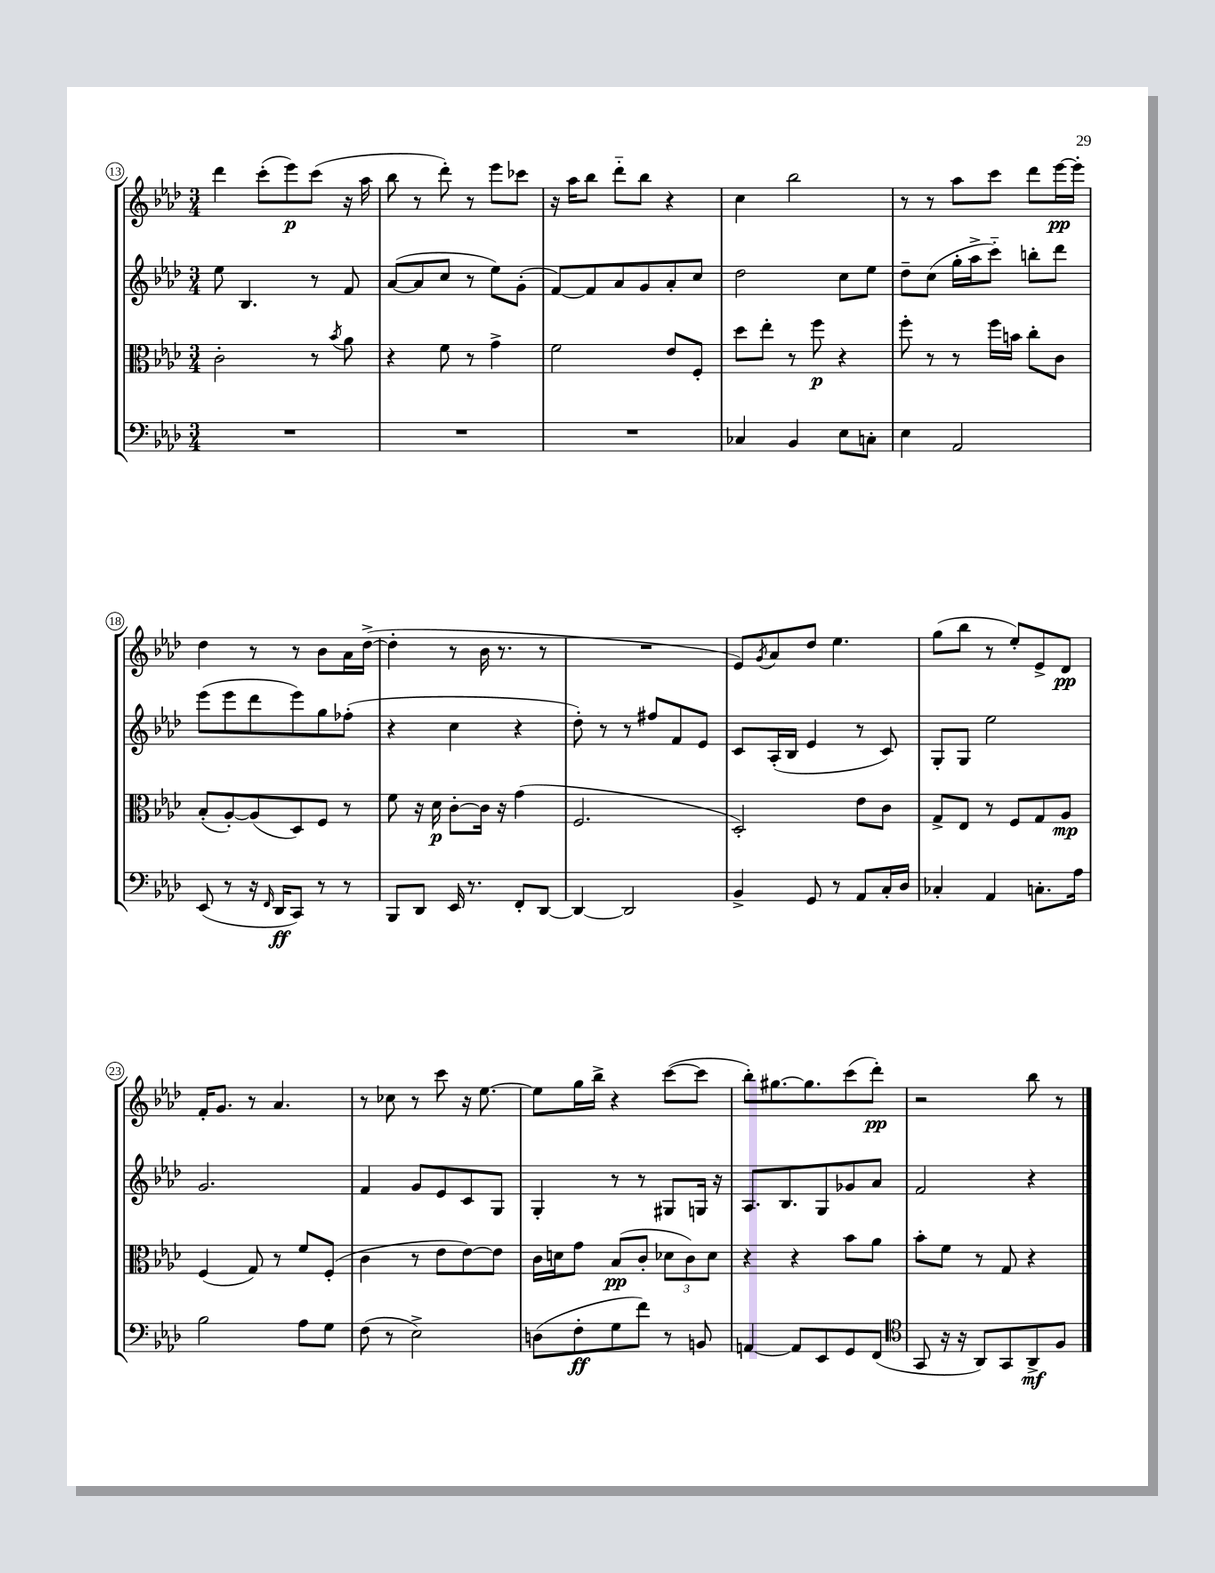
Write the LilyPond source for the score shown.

<<
\new StaffGroup <<
\new Staff = "s0" {
    \clef treble \key aes \major \numericTimeSignature \time 3/4
    des'''4 c'''8-.( ees'''8\p) c'''8( r16 aes''16 |
    bes''8 r8 des'''8-.) r8 ees'''8 ces'''8 |
    r16 aes''16 bes''8 des'''8-_ bes''8 r4 |
    c''4 bes''2 |
    r8 r8 aes''8 c'''8 des'''8 ees'''16~\pp ees'''16-. |
    des''4 r8 r8 bes'8 aes'16 des''16~->( |
    des''4-. r8 bes'16 r8. r8 |
    R2. |
    ees'8) \acciaccatura { g'8 } aes'8 des''8 ees''4. |
    g''8( bes''8 r8 ees''8-.) ees'8-> des'8\pp |
    f'16-. g'8. r8 aes'4. |
    r8 ces''8 r8 c'''8 r16 ees''8.~ |
    ees''8 g''16 bes''16-> r4 c'''8~( c'''8 |
    bes''8-.) gis''8.~ gis''8. c'''8( des'''8-.\pp) |
    r2 bes''8 r8 \bar "|." |
}
\new Staff = "s1" {
    \clef treble \key aes \major \numericTimeSignature \time 3/4
    ees''8 bes4. r8 f'8 |
    aes'8~( aes'8 c''8 r8 ees''8) g'8-.( |
    f'8~) f'8 aes'8 g'8 aes'8-. c''8 |
    des''2 c''8 ees''8 |
    des''8-- c''8( g''16-. aes''16-> c'''8-_) b''8-. des'''8 |
    ees'''8( ees'''8 des'''8 ees'''8) g''8 fes''8-.( |
    r4 c''4 r4 |
    des''8-.) r8 r8 fis''8 f'8 ees'8 |
    c'8 aes16-.( bes16 ees'4 r8 c'8) |
    g8-. g8 ees''2 |
    g'2. |
    f'4 g'8 ees'8 c'8 g8 |
    g4-. r8 r8 gis8 g16 r16 |
    aes8. bes8. g8 ges'8 aes'8 |
    f'2 r4 \bar "|." |
}
\new Staff = "s2" {
    \clef alto \key aes \major \numericTimeSignature \time 3/4
    c'2-. r8 \acciaccatura { bes'8 } aes'8 |
    r4 f'8 r8 g'4-> |
    f'2 ees'8 f8-. |
    des''8 ees''8-. r8 f''8\p r4 |
    f''8-. r8 r8 f''16 b'16 c''8-. c'8 |
    bes8-.( aes8~-.) aes8( des8) f8 r8 |
    f'8 r16 des'16\p c'8~-. c'16 r16 g'4( |
    f2. |
    des2-.) ees'8 c'8 |
    g8-> ees8 r8 f8 g8 aes8\mp |
    f4( g8) r8 f'8 f8-.( |
    c'4 r8 ees'8 ees'8~) ees'8 |
    c'16 d'16 g'8 bes8\pp( c'8-. \tuplet 3/2 { des'8 c'8) des'8 } |
    r4 r4 bes'8 aes'8 |
    bes'8-. f'8 r8 g8 r4 \bar "|." |
}
\new Staff = "s3" {
    \clef bass \key aes \major \numericTimeSignature \time 3/4
    R2. |
    R2. |
    R2. |
    ces4 bes,4 ees8 c8-. |
    ees4 aes,2 |
    ees,8( r8 r16 \grace { f,16 } des,16\ff c,8) r8 r8 |
    bes,,8 des,8 ees,16 r8. f,8-. des,8~ |
    des,4~ des,2 |
    bes,4-> g,8 r8 aes,8 c16-. des16 |
    ces4-. aes,4 c8.-. aes16 |
    bes2 aes8 g8 |
    f8( r8 ees2->) |
    d8( f8-.\ff g8 f'8) r8 b,8 |
    a,4~ a,8 ees,8 g,8 f,8( |
    \clef tenor g,8 r16 r16 aes,8) g,8 aes,8->\mf f8 \bar "|." |
}
>>
>>
\layout { \context { \Score currentBarNumber = #13 \override BarNumber.stencil = #(make-stencil-circler 0.1 0.3 ly:text-interface::print) } }
